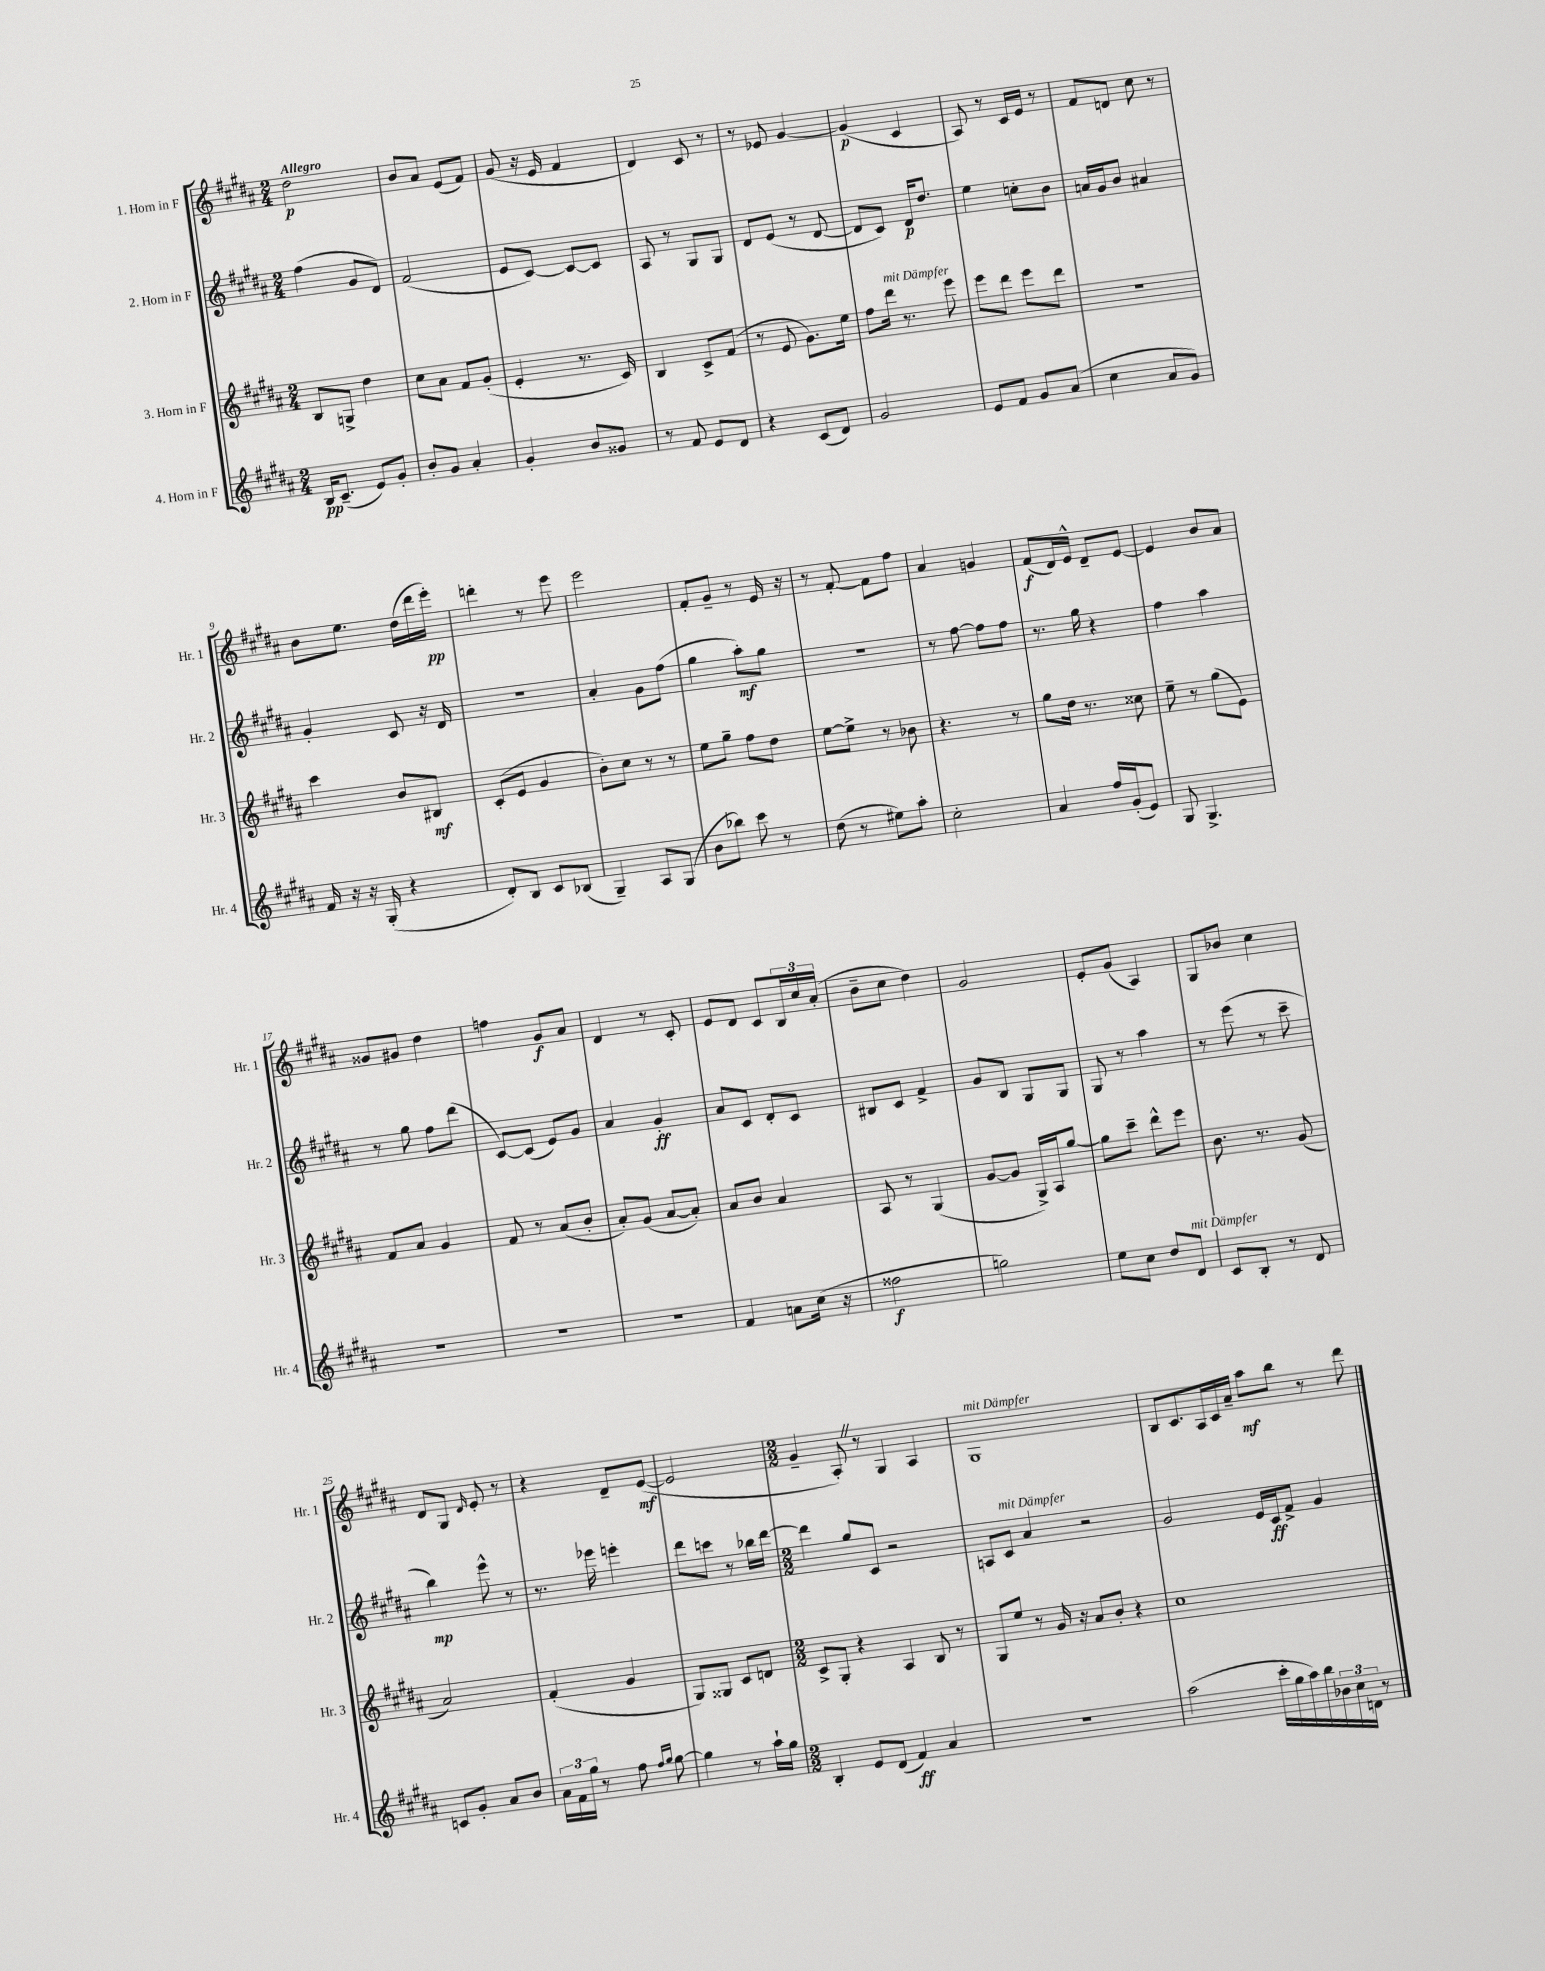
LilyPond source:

<<
\new StaffGroup <<
\new Staff = "s0" \with { instrumentName = "1. Horn in F" shortInstrumentName = "Hr. 1" } {
    \clef treble \key b \major \numericTimeSignature \time 2/4 \tempo "Allegro"
    dis''2\p |
    b'8 ais'8 e'8( fis'8) |
    gis'8( r16 e'16 fis'4 |
    dis'4) cis'8 r8 |
    r8 ees'8 gis'4~ |
    gis'4\p( cis'4 |
    ais8) r8 cis'16 e'16 r8 |
    fis'8 d'8 cis''8 r8 |
    b'8 e''8. dis''16( dis'''16 e'''16-.\pp) |
    d'''4-. r8 e'''8 |
    e'''2 |
    fis'8-. gis'8-- r8 e'16 r16 |
    r8 fis'8~-. fis'8 fis''8 |
    ais'4 g'4 |
    fis'8\f( dis'16) e'16-^ dis'8-- e'8~ |
    e'4 b'8 ais'8 |
    gisis'8 gis'8 dis''4 |
    f''4 gis'8\f ais'8 |
    dis'4 r8 cis'8-. |
    e'8 dis'8 cis'8 \tuplet 3/2 { b16 cis''16 ais'16-.( } |
    b'8-- cis''8 dis''4) |
    gis'2 |
    e'8-. gis'8( ais4) |
    gis8 bes'8 cis''4 |
    dis'8 gis8 \grace { dis'16 } e'8-. r8 |
    r4 dis'8-- e'8~\mf( |
    e'2 |
    \numericTimeSignature \time 2/2 gis'4-- ais8-.) \once \override BreathingSign.text = \markup { \musicglyph "scripts.caesura.straight" } \breathe r8 gis4 ais4 |
    gis1^\markup { \italic "mit Dämpfer" } |
    b8 cis'8. ais16 cis'16 ais'16-- ais''8\mf b''8 r8 dis'''8 \bar "|." |
}
\new Staff = "s1" \with { instrumentName = "2. Horn in F" shortInstrumentName = "Hr. 2" } {
    \clef treble \key b \major \numericTimeSignature \time 2/4
    fis''4( gis'8 dis'8) |
    fis'2( |
    e'8 cis'8~) cis'8~ cis'8 |
    ais8 r8 gis8 gis8 |
    dis'8 e'8( r8 dis'8~ |
    dis'8 cis'8) dis'16\p dis''8. |
    e''4 c''8-. b'8 |
    a'16 gis'16 b'8 ais'4 |
    gis'4-. cis'8 r16 dis'16 |
    r2 |
    ais'4-. gis'8 fis''8( |
    gis''4 ais''8-.\mf) gis''8 |
    r2 |
    r8 fis''8~ fis''8 fis''8 |
    r8. gis''16 r4 |
    fis''4 ais''4 |
    r8 gis''8 fis''8 dis'''8( |
    cis'8~) cis'8( e'8) gis'8 |
    ais'4 gis'4-.\ff |
    ais'8 cis'8 dis'8-. cis'8 |
    bis8 cis'8 fis'4-> |
    gis'8 b8 gis8 gis8 |
    gis8 r8 ais''4 |
    r8 e'''8( r8 cis'''8-- |
    b''4\mp) e'''8-^ r8 |
    r8. ees'''16 e'''4-. |
    dis'''8 c'''8 r8 bes''16 dis'''16~ |
    \numericTimeSignature \time 2/2 dis'''4 gis''8 cis'8 r2 |
    a8 cis'8^\markup { \italic "mit Dämpfer" } ais'4 r2 |
    gis'2 e'16 cis'16\ff fis'8-> gis'4 \bar "|." |
}
\new Staff = "s2" \with { instrumentName = "3. Horn in F" shortInstrumentName = "Hr. 3" } {
    \clef treble \key b \major \numericTimeSignature \time 2/4
    b8 g8-> dis''4 |
    cis''8 ais'8 fis'8 gis'8-.( |
    e'4-. r8. cis'16) |
    b4 cis'8-> fis'8( |
    r8 e'8 gis'8.) e''16 |
    fis''8 dis'''16^\markup { \italic "mit Dämpfer" } r8. e'''8 |
    e'''8 dis'''8 e'''8 dis'''8 |
    r2 |
    cis'''4 b'8 bis8\mf |
    cis'8-.( e'8 gis'4 |
    b'8-.) cis''8 r8 r8 |
    e''8 gis''8-- fis''8 dis''8 |
    e''8~ e''8-> r8 bes'8 |
    r4. r8 |
    gis''8 dis''16 r8. cisis''8 |
    e''8-- r8 gis''8( e'8) |
    fis'8 ais'8 gis'4 |
    fis'8 r8 ais'8( b'8-. |
    ais'8-.) gis'8( ais'8~ ais'8-.) |
    ais'8 b'8 ais'4 |
    ais8 r8 gis4( |
    gis'8~ gis'8 gis16->) ais16 gis''8~ |
    gis''8 cis'''8-- dis'''8-^ e'''8 |
    b'8. r8. gis'8( |
    ais'2) |
    fis'4-.( gis'4 |
    gis8) gisis8 cis'8 d'8 |
    \numericTimeSignature \time 2/2 cis'8-> gis8-. r4 ais4 b8 r8 |
    gis8 e''8 r8 gis'16 r16 ais'8 b'8-. r4 |
    cis''1 \bar "|." |
}
\new Staff = "s3" \with { instrumentName = "4. Horn in F" shortInstrumentName = "Hr. 4" } {
    \clef treble \key b \major \numericTimeSignature \time 2/4
    b16\pp cis'8.--( e'8) gis'8-. |
    b'8-. gis'8 ais'4-. |
    gis'4-. b'8 gisis'8 |
    r8 fis'8 e'8 dis'8 |
    r4 cis'8( dis'8) |
    gis'2 |
    e'8 fis'8 gis'8 ais'8( |
    cis''4 ais'8 gis'8) |
    fis'16 r16 r16 gis16-.( r4 |
    dis'8-.) b8 cis'8 bes8( |
    gis4--) ais8 gis8( |
    b'8 bes''8) cis'''8 r8 |
    dis''8( r8 eis''8) ais''8-. |
    cis''2-. |
    ais'4 fis''16 gis'16-.( e'8) |
    gis8 gis4.-> |
    R2 |
    R2 |
    R2 |
    fis'4 a'8 cis''16( r16 |
    fisis''2\f |
    g''2) |
    e''8 cis''8 dis''8 dis'8^\markup { \italic "mit Dämpfer" } |
    cis'8 b8-. r8 dis'8 |
    c'8 gis'8-. ais'8 b'8 |
    \tuplet 3/2 { ais'16 fis'16 gis''16 } r8 fis''8 \grace { fis''16 gis''16 } gis''8~ |
    gis''4 r8 ais''16-! gis''16 |
    \numericTimeSignature \time 2/2 b4-. e'8 dis'8( fis'4\ff) ais'4 |
    R1 |
    ais''2( cis'''16-. gis''16 ais''16) b''16 \tuplet 3/2 { bes'16 cis''16 d'16 } r8 \bar "|." |
}
>>
>>
